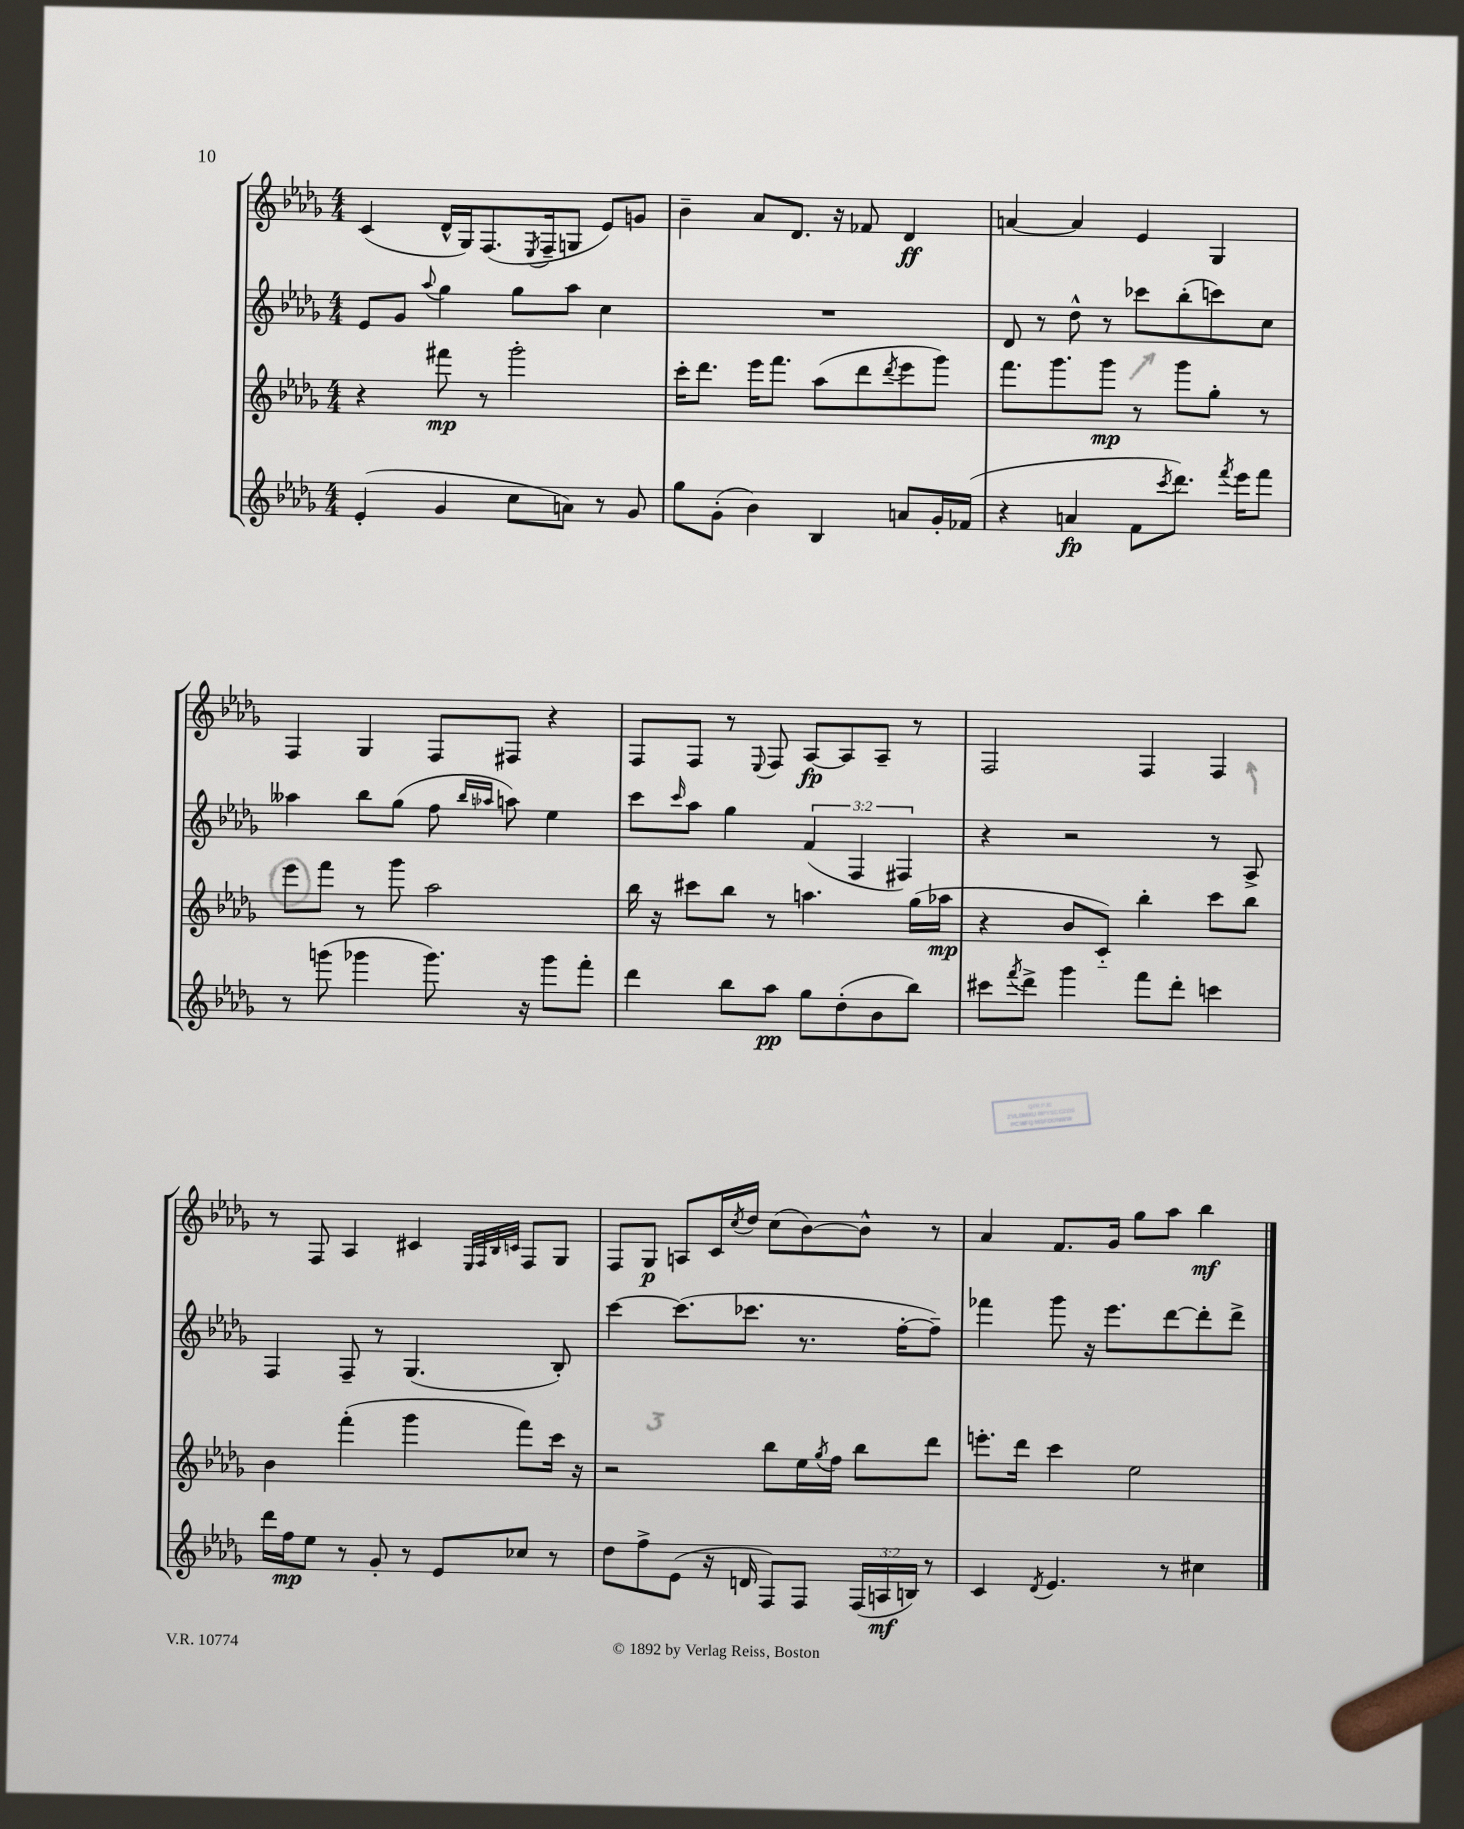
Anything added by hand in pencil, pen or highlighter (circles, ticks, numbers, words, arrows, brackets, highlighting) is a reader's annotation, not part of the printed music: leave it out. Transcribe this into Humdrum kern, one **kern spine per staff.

**kern	**dynam	**kern	**dynam	**kern	**kern	**dynam
*part4	*part4	*part3	*part3	*part2	*part1	*part1
*staff4	*staff4	*staff3	*staff3	*staff2	*staff1	*staff1
*clefG2	*	*clefG2	*	*clefG2	*clefG2	*
*k[b-e-a-d-g-]	*	*k[b-e-a-d-g-]	*	*k[b-e-a-d-g-]	*k[b-e-a-d-g-]	*
*M4/4	*	*M4/4	*	*M4/4	*M4/4	*
=1	=1	=1	=1	=1	=1	=1
(4e-'/	.	4r	.	8e-/L	(4c/	.
.	.	.	.	8g-/J	.	.
.	.	.	.	8qqaa-/	.	.
4g-/	.	8fff#X\	mp	4gg-\	16d-^^/LL	.
.	.	.	.	.	16G-/J)	.
.	.	8r	.	.	(8.F/	.
8cc\L	.	2ggg-'\	.	8gg-\L	.	.
.	.	.	.	.	8qE-/	.
.	.	.	.	.	16F~/k	.
8an\J)	.	.	.	8aa-\J	8Gn/J	.
8r	.	.	.	4cc\	8e-/L)	.
8g-/	.	.	.	.	8gn/J	.
=2	=2	=2	=2	=2	=2	=2
8gg-\L	.	16ccc'\KL	.	1r	4b-~\	.
.	.	8.ddd-\J	.	.	.	.
(8g-'\J	.	.	.	.	.	.
4b-\)	.	16eee-\KL	.	.	8a-/L	.
.	.	8.fff\J	.	.	.	.
.	.	.	.	.	8.d-/J	.
4B-/	.	(8aa-\L	.	.	.	.
.	.	.	.	.	16r	.
.	.	8ddd-\	.	.	8f-X/	.
.	.	8qddd-/	.	.	.	.
8an/L	.	8eee-\	.	.	4d-/	ff
16g-'/L	.	8ggg-\J)	.	.	.	.
(16f-X/JJ	.	.	.	.	.	.
=3	=3	=3	=3	=3	=3	=3
4r	.	8.fff\L	.	8d-/	[4an/	.
.	.	.	.	8r	.	.
.	.	8.ggg-\	.	.	.	.
4an/	fp	.	.	8dd-^^\	4a/]	.
.	.	8ggg-\J	mp	8r	.	.
8f\L	.	8r	.	8ccc-X\L	4e-/	.
8qccc/	.	.	.	.	.	.
8.ddd-\J)	.	8ggg-\L	.	(8bb-'\	.	.
.	.	8gg-'\J	.	8cccn\)	4G-/	.
8qfff/	.	.	.	.	.	.
16eee-\KL	.	.	.	.	.	.
8fff\J	.	8r	.	8cc\J	.	.
!!LO:LB:g=z
=4	=4	=4	=4	=4	=4	=4
8r	.	8eee-\L	.	4aa--X\	4F/	.
(8gggn\	.	8fff\J	.	.	.	.
4ggg-X\	.	8r	.	8bb-\L	4G-/	.
.	.	8ggg-\	.	(8gg-\J	.	.
8.ggg-\)	.	2aa-\	.	8ff\	8F/L	.
.	.	.	.	16qqbb-/LL	.	.
.	.	.	.	16qqaa-X/JJ	.	.
.	.	.	.	8aan\)	8F#X/J	.
16r	.	.	.	.	.	.
8ggg-\L	.	.	.	4ee-\	4r	.
8fff'\J	.	.	.	.	.	.
=5	=5	=5	=5	=5	=5	=5
4ddd-\	.	16bb-\	.	8ccc\L	8F/L	.
.	.	16r	.	.	.	.
.	.	.	.	16qqccc/	.	.
.	.	8ccc#X\L	.	8aa-\J	8F/J	.
8bb-\L	.	8bb-\J	.	4gg-\	8r	.
.	.	.	.	.	8qqE-/	.
8aa-\J	pp	8r	.	.	8F/	.
8gg-\L	.	4.aan\	.	(6f/	[8A-/L	fp
(8dd-'\	.	.	.	.	8A-/]	.
.	.	.	.	6F/	.	.
8b-\	.	.	.	.	8A-~/J	.
.	.	.	.	6F#X/)	.	.
8bb-\J)	.	(16gg-\LL	.	.	8r	.
.	.	16aa-X\JJ	mp	.	.	.
=6	=6	=6	=6	=6	=6	=6
8ccc#X\L	.	4r	.	4r	2F/	.
8qfff/	.	.	.	.	.	.
8ddd-^\J	.	.	.	.	.	.
4ggg-\	.	8b-/L	.	2r	.	.
.	.	8c/J)	.	.	.	.
8fff\L	.	4bb-'\	.	.	4F/	.
8ddd-'\J	.	.	.	.	.	.
4cccn\	.	8ccc\L	.	8r	4F/	.
.	.	8bb-\J	.	8A-^/	.	.
!!LO:LB:g=z
=7	=7	=7	=7	=7	=7	=7
16ddd-\LL	.	4b-\	.	4F/	8r	.
16ff\J	mp	.	.	.	.	.
8ee-\J	.	.	.	.	8F/	.
8r	.	(4fff'\	.	8F~/	4A-/	.
8g-'/	.	.	.	8r	.	.
8r	.	4ggg-\	.	(4.G-/	4c#X/	.
8e-/L	.	.	.	.	.	.
.	.	.	.	.	32qqE-/LLL	.
.	.	.	.	.	32qqF/	.
.	.	.	.	.	32qqB-/	.
.	.	.	.	.	32qqcn/JJJ	.
8cc-X/J	.	8fff\L)	.	.	8F/L	.
8r	.	16ccc\Jk	.	8B-'/)	8G-/J	.
.	.	16r	.	.	.	.
=8	=8	=8	=8	=8	=8	=8
8dd-\L	.	2r	.	[4ccc\	8F/L	.
8ff^\	.	.	.	.	8G-/J	p
(8e-\J	.	.	.	(8.ccc\L]	8An/L	.
16r	.	.	.	.	16c/L	.
.	.	.	.	.	8qcc/	.
16dn/	.	.	.	8.ccc-X\J	16dd-/JJ	.
8F/L)	.	8bb-\L	.	.	(8cc\L	.
8F/J	.	16ee-\L	.	8.r	[8b-\)	.
.	.	8qgg-/	.	.	.	.
.	.	16ff\JJ	.	.	.	.
(24F/LL	.	8bb-\L	.	.	8b-^^\J]	.
24An/	mf	.	.	.	.	.
.	.	.	.	[16ff'\KL	.	.
24Bn/JJ)	.	.	.	.	.	.
8r	.	8ddd-\J	.	8ff~\J])	8r	.
=9	=9	=9	=9	=9	=9	=9
4c/	.	8.eeen'\L	.	4fff-X\	4a-/	.
.	.	16ddd-\Jk	.	.	.	.
8qd-/	.	.	.	.	.	.
4.e-/	.	4ccc\	.	8ggg-\	8.f/L	.
.	.	.	.	16r	.	.
.	.	.	.	8.eee-\L	16g-/Jk	.
.	.	2ee-\	.	.	8gg-\L	.
8r	.	.	.	[8ddd-\	8aa-\J	.
4cc#X\	.	.	.	8ddd-'\]	4bb-\	mf
.	.	.	.	8ddd-^\J	.	.
==	==	==	==	==	==	==
*-	*-	*-	*-	*-	*-	*-
